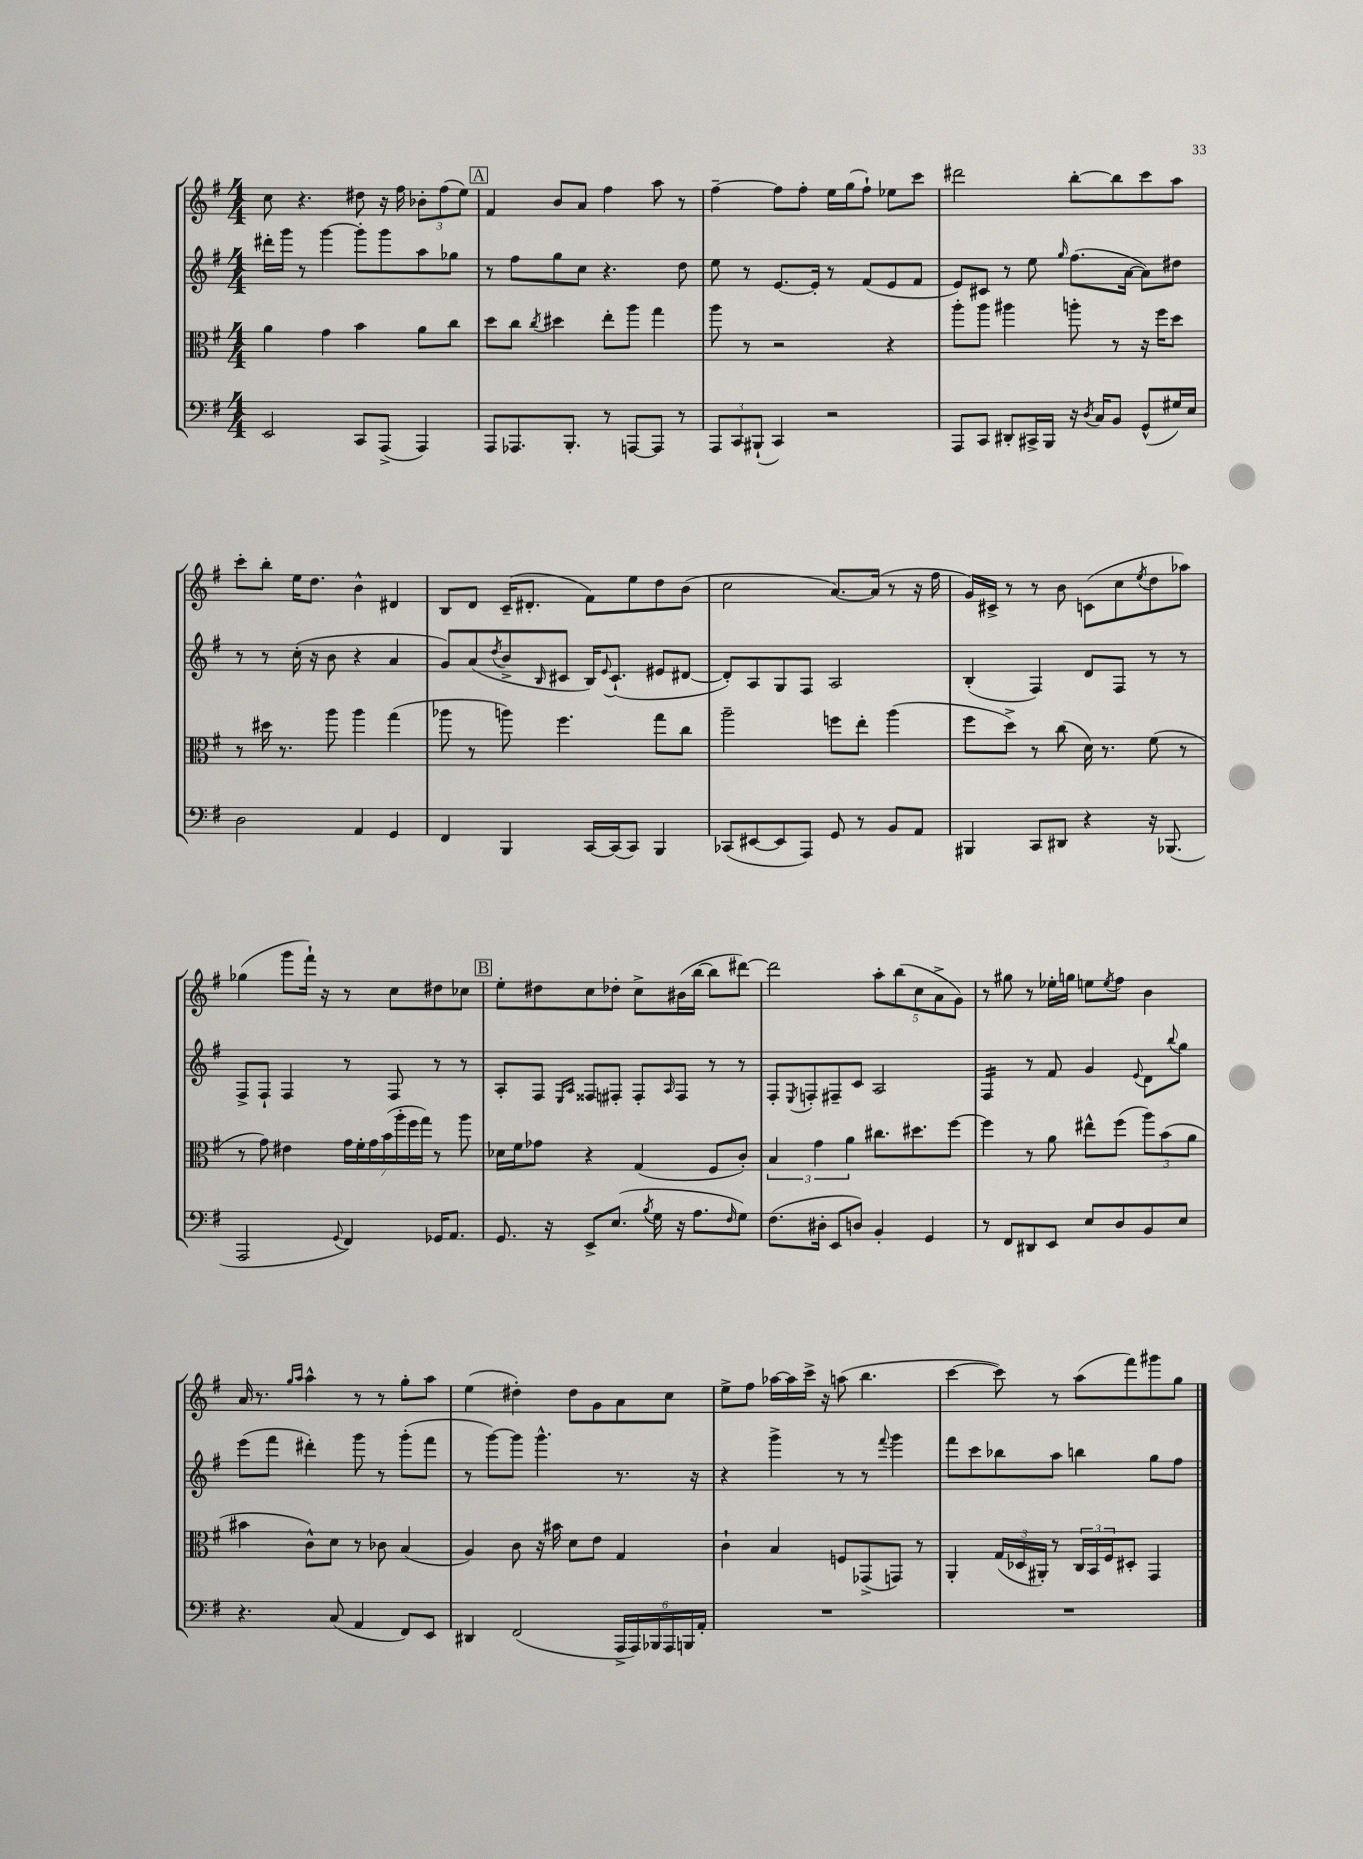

**kern	**kern	**kern	**kern
*part4	*part3	*part2	*part1
*staff4	*staff3	*staff2	*staff1
*clefF4	*clefC3	*clefG2	*clefG2
*k[f#]	*k[f#]	*k[f#]	*k[f#]
*M4/4	*M4/4	*M4/4	*M4/4
=71	=71	=71	=71
2EE/	4a\	16ddd#X'\LL	8cc\
.	.	16ggg\JJ	.
.	.	8r	4.r
.	4g\	[4ggg\	.
8CC/L	4b\	8ggg'\L]	8dd#X\
(8AAA^/J	.	8ggg\	16r
.	.	.	16ff#\
4AAA/)	8a\L	8aa\	12b-X'\L
.	.	.	(12ff#\
.	8cc\J	8gg-X\J	.
.	.	.	12ee\J)
!!LO:REH:place=s1:t=A
=72	=72	=72	=72
8AAA/L	8dd\L	8r	4f#/
8.AAA-X/	8cc\J	8ff#\L	.
.	8qcc/	.	.
.	4dd#X\	8gg\	8b/L
8.BBB'/J	.	.	.
.	.	8cc\J	8a/J
8r	8ee'\L	4.r	4ff#\
[8AAAn/L	8aa\J	.	.
8AAA/J]	4gg\	.	8aa\
8r	.	8dd\	8r
=73	=73	=73	=73
12AAA/L	8aa\	8ee\	[4ff#~\
12CC/	.	.	.
.	8r	8r	.
(12BBB#X`/J	.	.	.
4CC/)	2r	[8.e/L	8ff#\L]
.	.	.	8ff#'\J
.	.	16e'/Jk]	.
2r	.	8r	16ee\LL
.	.	.	(16gg\J
.	.	(8f#/L	8ff#`\J)
.	4r	8e/	8ee-X\L
.	.	8f#/J	8ccc\J
=74	=74	=74	=74
8AAA/L	8aa'\L	8e/L)	2ddd#X\
8CC/J	8aa\J	8c#X/J	.
8DD#X'/L	4aa#X\	8r	.
16CC#X^/L	.	8ee\	.
16BBB/JJ	.	.	.
.	.	16qqgg/	.
16r	8aan'\	(8.ff#\L	[8bb'\L
8qD/	.	.	.
16C/KL	.	.	.
8BB/J	8r	.	8bb\]
.	.	[16a\Jk	.
(8GG^^/L	16r	8a\L])	8ccc\
.	16ff#\KL	.	.
16G#X/L)	8dd\J	8dd#X\J	8aa\J
16E/JJ	.	.	.
!!LO:LB:g=z
=75	=75	=75	=75
2D\	8r	8r	8ccc'\L
.	16dd#X\	8r	8bb'\J
.	8.r	.	.
.	.	(16cc'\	16ee\KL
.	.	16r	8.dd\J
.	8aa\	8b\	.
4AA/	4aa\	4r	4b^^\
4GG/	(4gg\	4a/	4d#X/
=76	=76	=76	=76
4FF#/	8aa-X\	8g/L)	8B/L
.	8r	(8a/	8d/J
.	.	8qdd/	.
4BBB/	8aan\)	8b^/	(16c~/KL
.	.	.	8.d#X'/J
.	.	16qqB/	.
.	4.ff#\	8c#X/J	.
[16CC/LL	.	16B/KL)	8f#\L)
.	.	8qqe/	.
(16CC/J]	.	(8.c#`/J	.
8CC/J)	.	.	8ee\
4BBB/	8gg\L	8e#X/L	8dd\
.	8cc\J	[8d#X/J	(8b\J
=77	=77	=77	=77
(8CC-X/L	2aa~\	8d#'/L])	2cc\
[8EE#X/	.	8A/	.
8EE#/]	.	8G/	.
8AAA/J)	.	8F#/J	.
8GG/	8ffn\L	2A/	[8.a/L)
8r	8ee'\J	.	.
.	.	.	(16a/Jk]
8BB/L	(4aa\	.	8r
8AA/J	.	.	16r
.	.	.	16ff#\
=78	=78	=78	=78
4BBB#X/	8ff#\L	(4B'/	16g/LL)
.	.	.	16c#X^/JJ
.	8dd^\J)	.	8r
8CC/L	8r	4F#/)	8r
8DD#X/J	(8cc\	.	8b\
4r	16d\)	8d/L	(8cn\L
.	8.r	.	.
.	.	8F#/J	8cc\
.	.	.	8qee/
16r	(8f#\	8r	8dd\
(8.BBB-X/	.	.	.
.	8r	8r	8aa-X\J)
!!LO:LB:g=z
=79	=79	=79	=79
2AAA/	8r	8F#^/L	(4gg-X\
.	8g\)	8F#`/J	.
.	4e#X\	4F#/	8ggg\L
.	.	.	16fff#`\Jk)
.	.	.	16r
8qqGG/	.	.	.
4FF#/)	28g\LL	8r	8r
.	28f#'\	.	.
.	28g\	.	.
.	(28b\	.	.
.	.	8F#/	8cc\L
.	28aa'\	.	.
.	28ff#\	.	.
.	28gg\JJ)	.	.
16GG-X/KL	8r	8r	8dd#X\
8.AA/J	.	.	.
.	8aa\	8r	8cc-X\J
!!LO:REH:place=s1:t=B
=80	=80	=80	=80
8.GG/	16d-X\LL	8A'/L	8ee'\L
.	16f#\J	.	.
.	8g-X\J	8F#/J	8dd#X\
16r	.	.	.
.	.	16qqE/LL	.
.	.	16qqA/JJ	.
8EE^/L	4r	8F##X/L	8cc\
(8.E/J	.	8F#X'/J	8dd-X'\J
.	(4G/	8F#'/L	8cc^\L
8qB/	.	.	.
16G\	.	.	.
.	.	16qqA/	.
16r	.	8F#/J	(16b#X\L
8.A\L	.	.	[16bb\JJ
.	8F#/L	8r	8bb\L]
16qqF#/	.	.	.
8G\J)	8c'/J)	8r	[8ddd#X\J)
=81	=81	=81	=81
(8.F#\L	6B/	8F#'/L	2ddd#\]
.	.	8qE/	.
.	.	8Fn'/	.
.	6g\	.	.
16D#X'\Jk	.	.	.
8EE/L	.	8F#X~/	.
.	6a\	.	.
8Dn/J)	.	8c/J	.
4BB'/	8.cc#X\L	2A/	10aa'\L
.	.	.	(10bb\
.	8.dd#X\	.	.
.	.	.	10cc\
4GG/	.	.	.
.	.	.	10a^\
.	[8ff#\J	.	.
.	.	.	10g\J)
=82	=82	=82	=82
*	*	*tremolo	*
8r	4ff#\]	16F#/LL	8r
.	.	16F#/	.
8FF#/L	.	16F#/	8gg#X\
.	.	16F#/JJ	.
*	*	*Xtremolo	*
8DD#X/	8r	8r	8r
8EE/J	8a\	8f#/	16ee-X'\LL
.	.	.	16ggn\JJ
8E/L	8ee#X^^\L	4g/	8een\L
.	.	.	8qee/
8D/	(8ff#\J	.	8ff#\J
.	.	8qqe/	.
8BB/	12aa\L)	8d\L	4b\
.	(12b\	.	.
.	.	8qqbb/	.
8E/J	.	8gg\J	.
.	12a\J	.	.
!!LO:LB:g=z
=83	=83	=83	=83
4.r	4b#X\	(8eee\L	16a/
.	.	.	8.r
.	.	8fff#\J	.
.	.	.	16qqgg/LL
.	.	.	16qqaa/JJ
.	8c^^\L)	4ddd#X'\)	4aa^^\
(8C/	8d\J	.	.
4AA/	8r	8ggg\	8r
.	8c-X\	8r	8r
8FF#/L)	(4B/	(8ggg'\L	8gg'\L
8EE/J	.	8fff#\J	8aa\J
=84	=84	=84	=84
4DD#X/	4A/)	8r	(4ee\
.	.	[8ggg\L)	.
(2FF#/	8c\	8ggg\J]	4dd#X'\)
.	16r	4.ggg^^\	.
.	16b#X\	.	.
.	8d\L	.	8dd#\L
.	8e\J	.	8g\
24AAA^/LL	4G/	8.r	8a\
24AAA/)	.	.	.
24BBB-X/	.	.	.
24AAA/	.	.	8cc\J
24BBBn/	.	.	.
.	.	16r	.
24AA'/JJ	.	.	.
=85	=85	=85	=85
1r	4c`\	4r	8ee^\L
.	.	.	8ff#\J
.	4B/	4ggg^\	[16aa-X\LL
.	.	.	16aa-\]
.	.	.	16ccc^\JJ
.	.	.	16r
.	8Fn/L	8r	(8aan\
.	(8GG-X^/	8r	4.bb\
.	.	8qqfff#/	.
.	8GGn/J)	4ggg\	.
.	8r	.	.
=86	=86	=86	=86
1r	4AA'/	8fff#\L	[4ccc\
.	.	8ccc\	.
.	(24G/LL	8bb-X\	8ccc\])
.	24D-X/	.	.
.	24AA#X'/JJ)	.	.
.	8r	8aa\J	8r
.	24C/LL	4bbn\	(8aa\L
.	24BB/	.	.
.	24F#/J	.	.
.	8D#X'/J	.	8fff#\)
.	4GG/	8gg\L	8ggg#X\
.	.	8ff#\J	8gg\J
==	==	==	==
*-	*-	*-	*-
